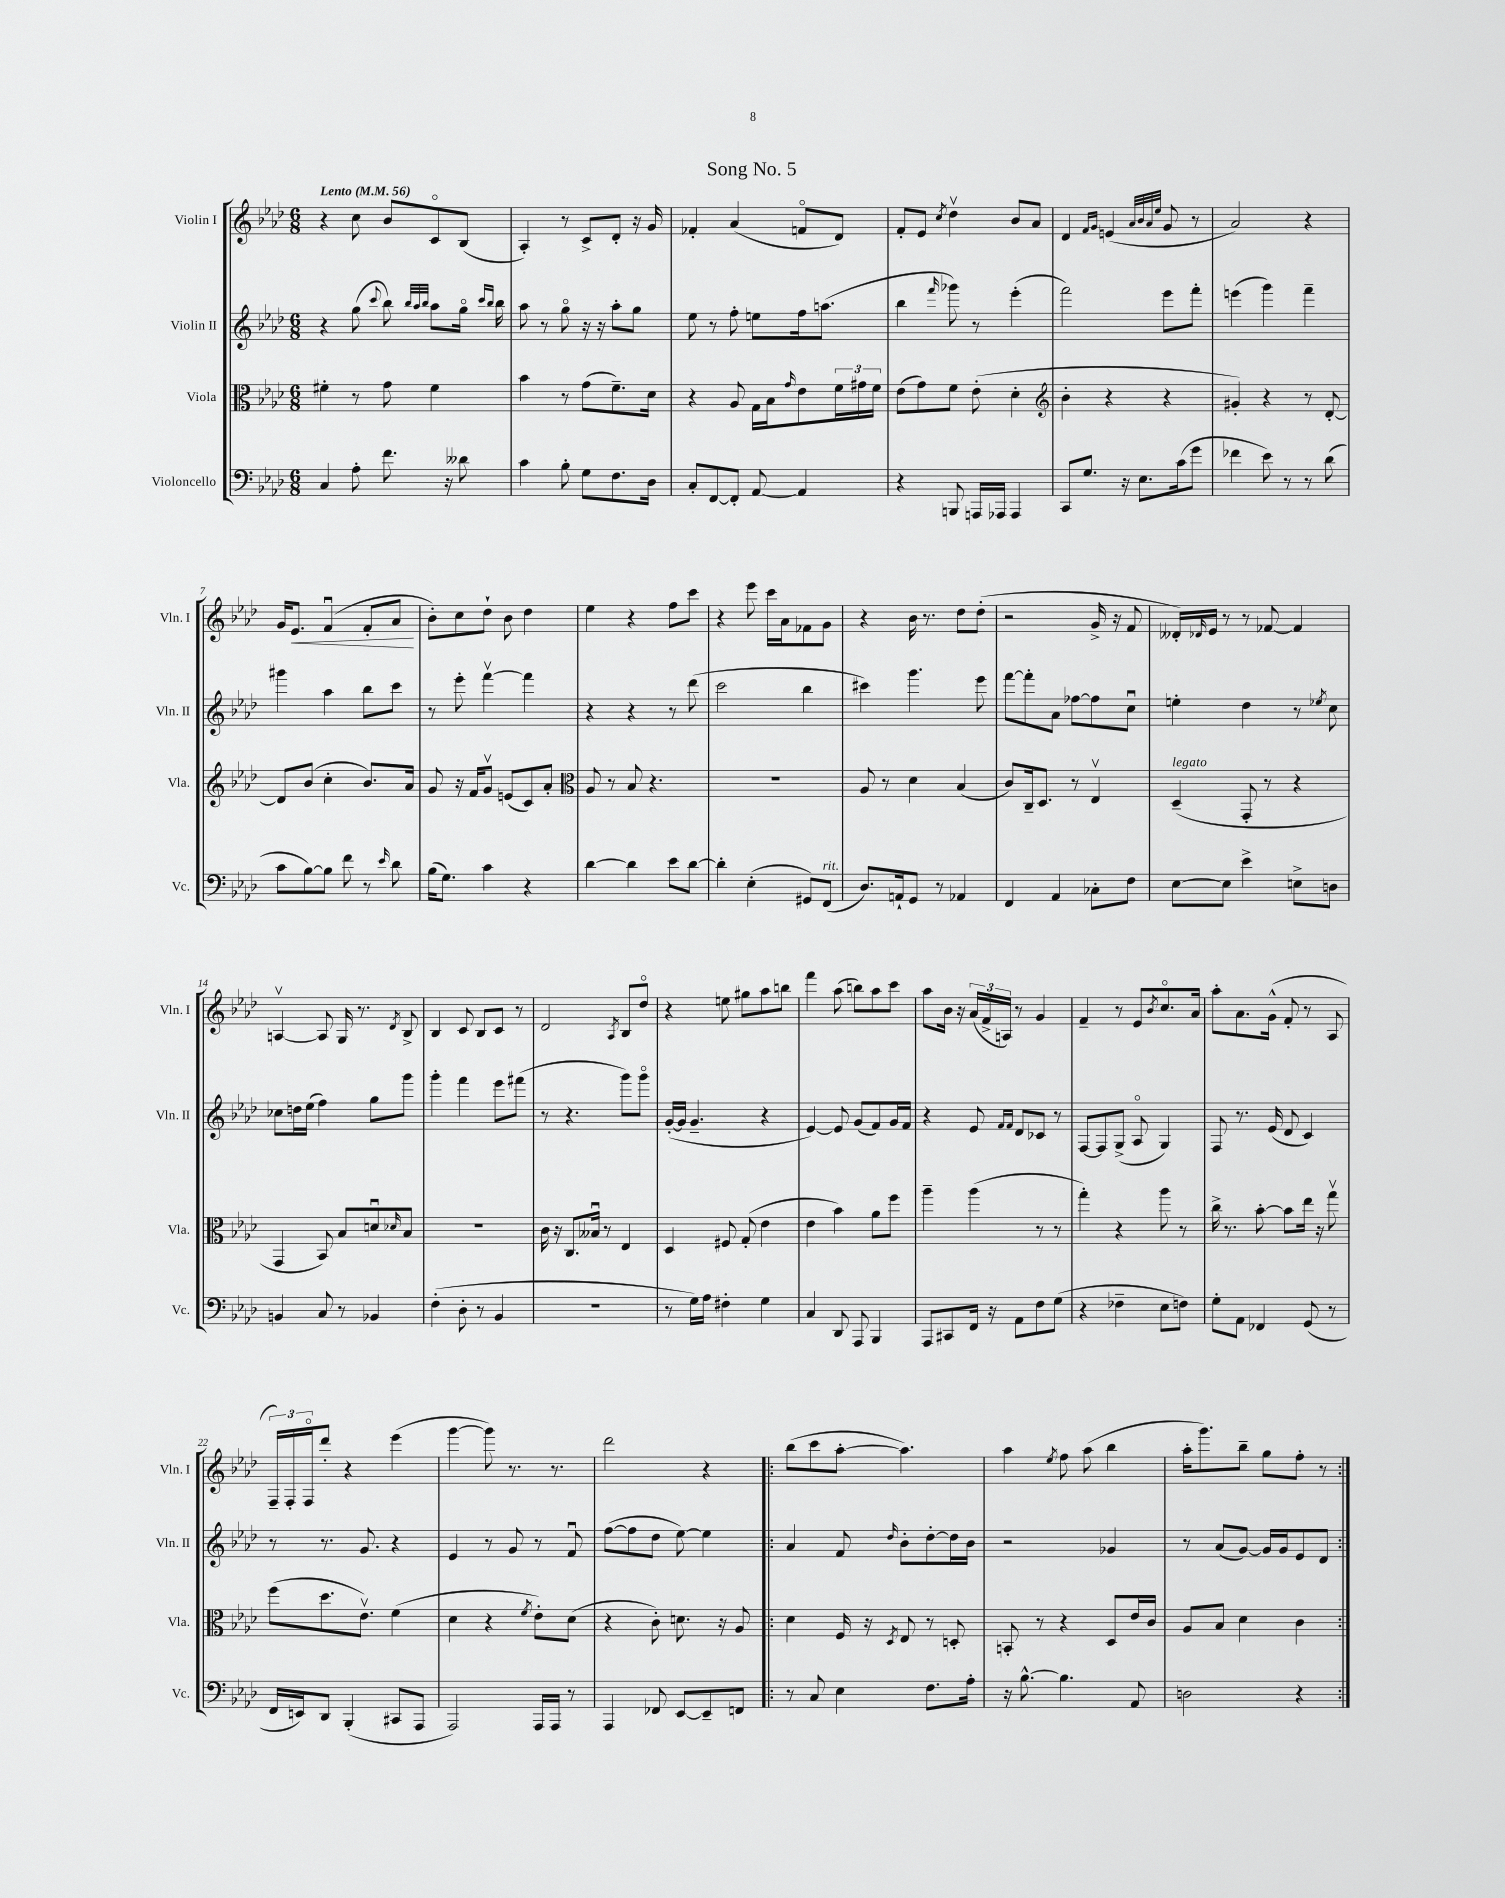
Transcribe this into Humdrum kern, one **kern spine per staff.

**kern	**kern	**kern	**kern	**dynam
*part4	*part3	*part2	*part1	*part1
*staff4	*staff3	*staff2	*staff1	*staff1
*I"Violoncello	*I"Viola	*I"Violin II	*I"Violin I	*
*I'Vc.	*I'Vla.	*I'Vln. II	*I'Vln. I	*
*clefF4	*clefC3	*clefG2	*clefG2	*
*k[b-e-a-d-]	*k[b-e-a-d-]	*k[b-e-a-d-]	*k[b-e-a-d-]	*
*M6/8	*M6/8	*M6/8	*M6/8	*
*MM56	*MM56	*MM56	*MM56	*
=1	=1	=1	=1	=1
!	!	!	!LO:TX:a:B:t=Lento	!
4C/	4f#X'\	4r	4r	.
8A-'\	8r	(8gg\	8cc\	.
.	.	8qqccc/	.	.
8.f\	8g\	8bb-\)	8b-/L	.
.	.	32qqbb-/LLL	.	.
.	.	32qqaa-/	.	.
.	.	32qqbb-/JJJ	.	.
.	4f#\	8aa-\L	8c/	.
16r	.	.	.	.
8d--X\	.	16gg\Jk	(8B-/J	.
.	.	16qqccc/LL	.	.
.	.	16qqbb-/JJ	.	.
.	.	16bb-\	.	.
=2	=2	=2	=2	=2
4c\	4b-\	8aa-\	4A-'/)	.
.	.	8r	.	.
8B-'\	8r	8gg\	8r	.
8G\L	(8g\L	16r	8c^/L	.
.	.	16r	.	.
8.F\	8.f~\)	8aa-'\L	8d-'/J	.
.	.	8gg\J	16r	.
16D-\Jk	16d-\Jk	.	16g/	.
=3	=3	=3	=3	=3
8C'/L	4r	8ee-\	4f-X'/	.
[8FF/	.	8r	.	.
8FF'/J]	8A-/	8ff'\	(4a-/	.
[8AA-/	16G\LL	8een\L	.	.
.	16B-\J	.	.	.
.	16qqg/	.	.	.
4AA-/]	8e-\	16ff\k	8fn/L	.
.	.	(8.aan\J	.	.
.	24f\L	.	8d-/J)	.
.	24g#X\	.	.	.
.	24f\JJ	.	.	.
=4	=4	=4	=4	=4
4r	(8e-\L	4bb-\	8f'/L	.
.	8g\)	.	8e-/J	.
.	.	16qqfff/	8qcc/	.
8BBBn/	8f\J	8ggg-X\)	4dd-v\	.
16AAAn/LL	(8e-'\	8r	.	.
16AAA-X/JJ	.	.	.	.
4AAA-/	4d-'\	(4eee-'\	8b-/L	.
.	.	.	8a-/J	.
=5	=5	=5	=5	=5
*	*clefG2	*	*	*
8CC/L	4b-'\	2fff\)	4d-/	.
8.G/J	.	.	.	.
.	.	.	16qqf/LL	.
.	.	.	16qqg/JJ	.
.	4r	.	(4en/	.
16r	.	.	.	.
8.E-\L	.	.	.	.
.	.	.	32qqa-/LLL	.
.	.	.	32qqb-/	.
.	.	.	32qqa-/	.
.	.	.	32qqee-/JJJ	.
.	4r	8eee-\L	8g/	.
(16c\k	.	.	.	.
8g\J	.	8fff'\J	8r	.
=6	=6	=6	=6	=6
4f-X\	4g#X'/)	(4eeen\	2a-/)	.
8e-\)	4r	4ggg\)	.	.
8r	.	.	.	.
8r	8r	4fff~\	4r	.
(8d-\	[8d-'/	.	.	.
!!LO:LB:g=z
=7	=7	=7	=7	=7
8c\L	8d-/L]	4ggg#X\	16g/KL	.
!	!	!	!	!LO:HP:b
.	.	.	8.e-/J	<
[8B-\)	(8b-/J	.	.	.
8B-\J]	4cc'\	4aa-\	(4fu/	.
8f\	.	.	.	.
8r	8.b-/L)	8bb-\L	8f'/L	.
16qqe-/	.	.	.	.
8d-\	.	8ccc\J	8a-/J	.
.	16a-/Jk	.	.	.
.	.	.	.	[
=8	=8	=8	=8	=8
(16B-\KL	8g/	8r	8b-'\L)	.
8.G\J)	.	.	.	.
.	16r	8eee-'\	8cc\	.
.	16f/KL	.	.	.
4c\	8gv/J	[4fffv\	8dd-`\J	.
.	(8en/L	.	8b-\	.
4r	8c/)	4fff\]	4dd-\	.
.	8a-'/J	.	.	.
=9	=9	=9	=9	=9
*	*clefC3	*	*	*
[4d-\	8A-/	4r	4ee-\	.
.	8r	.	.	.
4d-\]	8B-/	4r	4r	.
.	4.r	.	.	.
8e-\L	.	8r	8ff\L	.
[8d-\J	.	(8ddd-\	8ccc\J	.
=10	=10	=10	=10	=10
4d-'\]	2.r	2ccc\	4r	.
(4E-'\	.	.	8eee-\	.
.	.	.	16ccc\LL	.
.	.	.	16a-\J	.
8GG#X/L)	.	4bb-\	8f-X\	.
!LO:TX:a:i:t=rit.	!	!	!	!
(8FF/J	.	.	8g\J	.
=11	=11	=11	=11	=11
8.D-/L)	8A-/	4ccc#X\)	4r	.
.	8r	.	.	.
16AAn`/k	.	.	.	.
8GG/J	4d-\	4.ggg\	16b-\	.
.	.	.	8.r	.
8r	.	.	.	.
4AA-X/	(4B-/	.	8dd-\L	.
.	.	8eee-\	(8dd-'\J	.
=12	=12	=12	=12	=12
4FF/	8c/L)	[8fff\L	2r	.
.	16C~/k	8fff'\]	.	.
.	8.D-/J	.	.	.
4AA-/	.	8a-\J	.	.
.	8r	[8ff-X\L	.	.
8C-X'\L	4E-v/	8ff-\]	16g^/	.
.	.	.	16r	.
8F\J	.	8ccu\J	8f/	.
=13	=13	=13	=13	=13
!	!LO:TX:a:i:t=legato	!	!	!
[8E-\L	(4D-~/	4een'\	16d--X'/LL)	.
.	.	.	16qqd-X/	.
.	.	.	16e-/JJ	.
8E-\J]	.	.	8r	.
4e-^\	8GG'/	4dd-\	8r	.
.	8r	.	[8f-X/	.
8En^\L	4r	8r	4f-/]	.
.	.	8qee-X/	.	.
8Dn\J	.	8cc\	.	.
!!LO:LB:g=z
=14	=14	=14	=14	=14
4BBn/	4GG/	8cc-X\L	[4Anv/	.
.	.	16ddn\L	.	.
.	.	(16ee-\JJ	.	.
8C/	8BB-/)	4ff\)	8A/]	.
8r	8B-/L	.	16G/	.
.	.	.	8.r	.
4BB-X/	8dnu/	8gg\L	.	.
.	16qqd-X/	.	8qd-/	.
.	8B-/J	8ggg\J	8B-^/	.
=15	=15	=15	=15	=15
(4F'\	2.r	4ggg'\	4B-/	.
8D-'\	.	4fff\	8c/	.
8r	.	.	8B-/L	.
4BB-/	.	8eee-\L	8c/J	.
.	.	(8fff#X\J	8r	.
=16	=16	=16	=16	=16
2.r	16c\	8r	2d-/	.
.	16r	.	.	.
.	8.C/L	4.r	.	.
.	16B--Xu/Jk	.	.	.
.	8r	.	.	.
.	.	.	8qA-/	.
.	4E-/	8ggg\L)	8B-/L	.
.	.	8ggg\J	8dd-/J	.
=17	=17	=17	=17	=17
8r	4D-/	([16g'/LL	4r	.
.	.	16g/JJ]	.	.
16G\LL)	.	4.g~/	.	.
16A-\JJ	.	.	.	.
4F#X'\	8F#X/	.	8een\	.
.	(8G'/	.	8gg#X\L	.
4G\	4e-\	4r	8aa-\	.
.	.	.	8bbn\J	.
=18	=18	=18	=18	=18
4C/	4e-\	[4e-/)	4fff\	.
8DD-/	4b-\)	8e-/]	(8aa-\	.
8AAA-/	.	(8g/L	8bbn\L)	.
4BBB-/	8a-\L	8f/)	8aa-\	.
.	8ff\J	16g/L	8ccc\J	.
.	.	16f/JJ	.	.
=19	=19	=19	=19	=19
8AAA-/L	4aa-~\	4r	8aa-\L	.
8CC#X/	.	.	16b-\Jk	.
.	.	.	16r	.
16FF/Jk	(4aa-\	8e-/	(24a-/LL	.
.	.	.	24f^/	.
16r	.	.	.	.
.	.	.	24An/JJ)	.
.	.	16qqf/LL	.	.
.	.	16qqf/JJ	.	.
8AA-\L	.	8d-/L	8r	.
8F\	8r	8c-X/J	4g/	.
(8G\J	8r	8r	.	.
=20	=20	=20	=20	=20
4r	4gg'\)	[8F/L	4f~/	.
.	.	8F/]	.	.
4F-X~\	4r	(8G^/J	8r	.
.	.	8A-/	8e-/L	.
.	.	.	8qb-/	.
8E-\L	8aa-\	4G/)	8.cc/	.
8Fn\J)	8r	.	.	.
.	.	.	16a-/Jk	.
=21	=21	=21	=21	=21
8G'\L	16cc^\	8F/	8aa-'\L	.
.	8.r	.	.	.
8AA-\J	.	8.r	8.a-\	.
4FF-X/	[8b-'\	.	.	.
.	.	(16e-/	(16g^^\Jk	.
.	8b-\L]	8d-/	8f'/	.
(8GG/	16ee-\Jk	4c/)	8r	.
.	16r	.	.	.
8r	8ggv\	.	8A-/	.
!!LO:LB:g=z
=22	=22	=22	=22	=22
16FF/LL	(8ff\L	8r	24F~/LL)	.
.	.	.	24F'/	.
16EEn/J)	.	.	.	.
.	.	.	24F/J	.
8DD-/J	8.dd-\	8.r	8ddd-'/J	.
(4BBB-'/	.	.	4r	.
.	8.e-v\J)	8.g/	.	.
8CC#X/L	(4f\	4r	(4eee-\	.
8AAA-/J	.	.	.	.
=23	=23	=23	=23	=23
2AAA-/)	4d-\	4e-/	[4ggg\	.
.	4r	8r	8ggg\])	.
.	.	8g/	8.r	.
.	8qf/	.	.	.
16AAA-/LL	8e-'\L)	8r	.	.
16AAA-/JJ	.	.	8.r	.
8r	(8d-\J	8fu/	.	.
=24	=24	=24	=24	=24
4AAA-/	4r	([8ff\L	2ddd-\	.
.	.	8ff\]	.	.
8FF-X/	8c'\)	8dd-\J	.	.
[8EE-/L	8.dn\	[8ee-\)	.	.
8EE-~/]	.	4ee-\]	4r	.
.	16r	.	.	.
8FFn/J	8A-/	.	.	.
=25!|:	=25!|:	=25!|:	=25!|:	=25!|:
8r	4d-\	4a-/	(8bb-\L	.
8C/	.	.	8ccc\	.
4E-\	16F/	8f/	[8aa-'\J	.
.	16r	.	.	.
.	8qD-/	16qqdd-/	.	.
.	8E-/	8b-'\L	4.aa-\])	.
8.F\L	8r	[8dd-'\	.	.
.	8Dn'/	16dd-\L]	.	.
16A-'\Jk	.	16b-\JJ	.	.
=26	=26	=26	=26	=26
16r	8BBn'/	2r	4aa-\	.
[8.B-^^\	.	.	.	.
.	8r	.	.	.
.	.	.	8qee-/	.
4.B-\]	4r	.	8ff\	.
.	.	.	(8aa-\	.
.	8D-/L	4g-X/	4bb-\	.
8AA-/	16e-/L	.	.	.
.	16c/JJ	.	.	.
=27	=27	=27	=27	=27
2Dn\	8A-/L	8r	16aa-'\KL	.
.	.	.	8.ggg\)	.
.	8B-/J	(8a-/L	.	.
.	4d-\	[8g/J)	8bb-~\J	.
.	.	16g/LL]	8gg\L	.
.	.	16g/J	.	.
4r	4c\	8e-/	8ff'\J	.
.	.	8d-/J	8r	.
=:|!	=:|!	=:|!	=:|!	=:|!
*-	*-	*-	*-	*-
